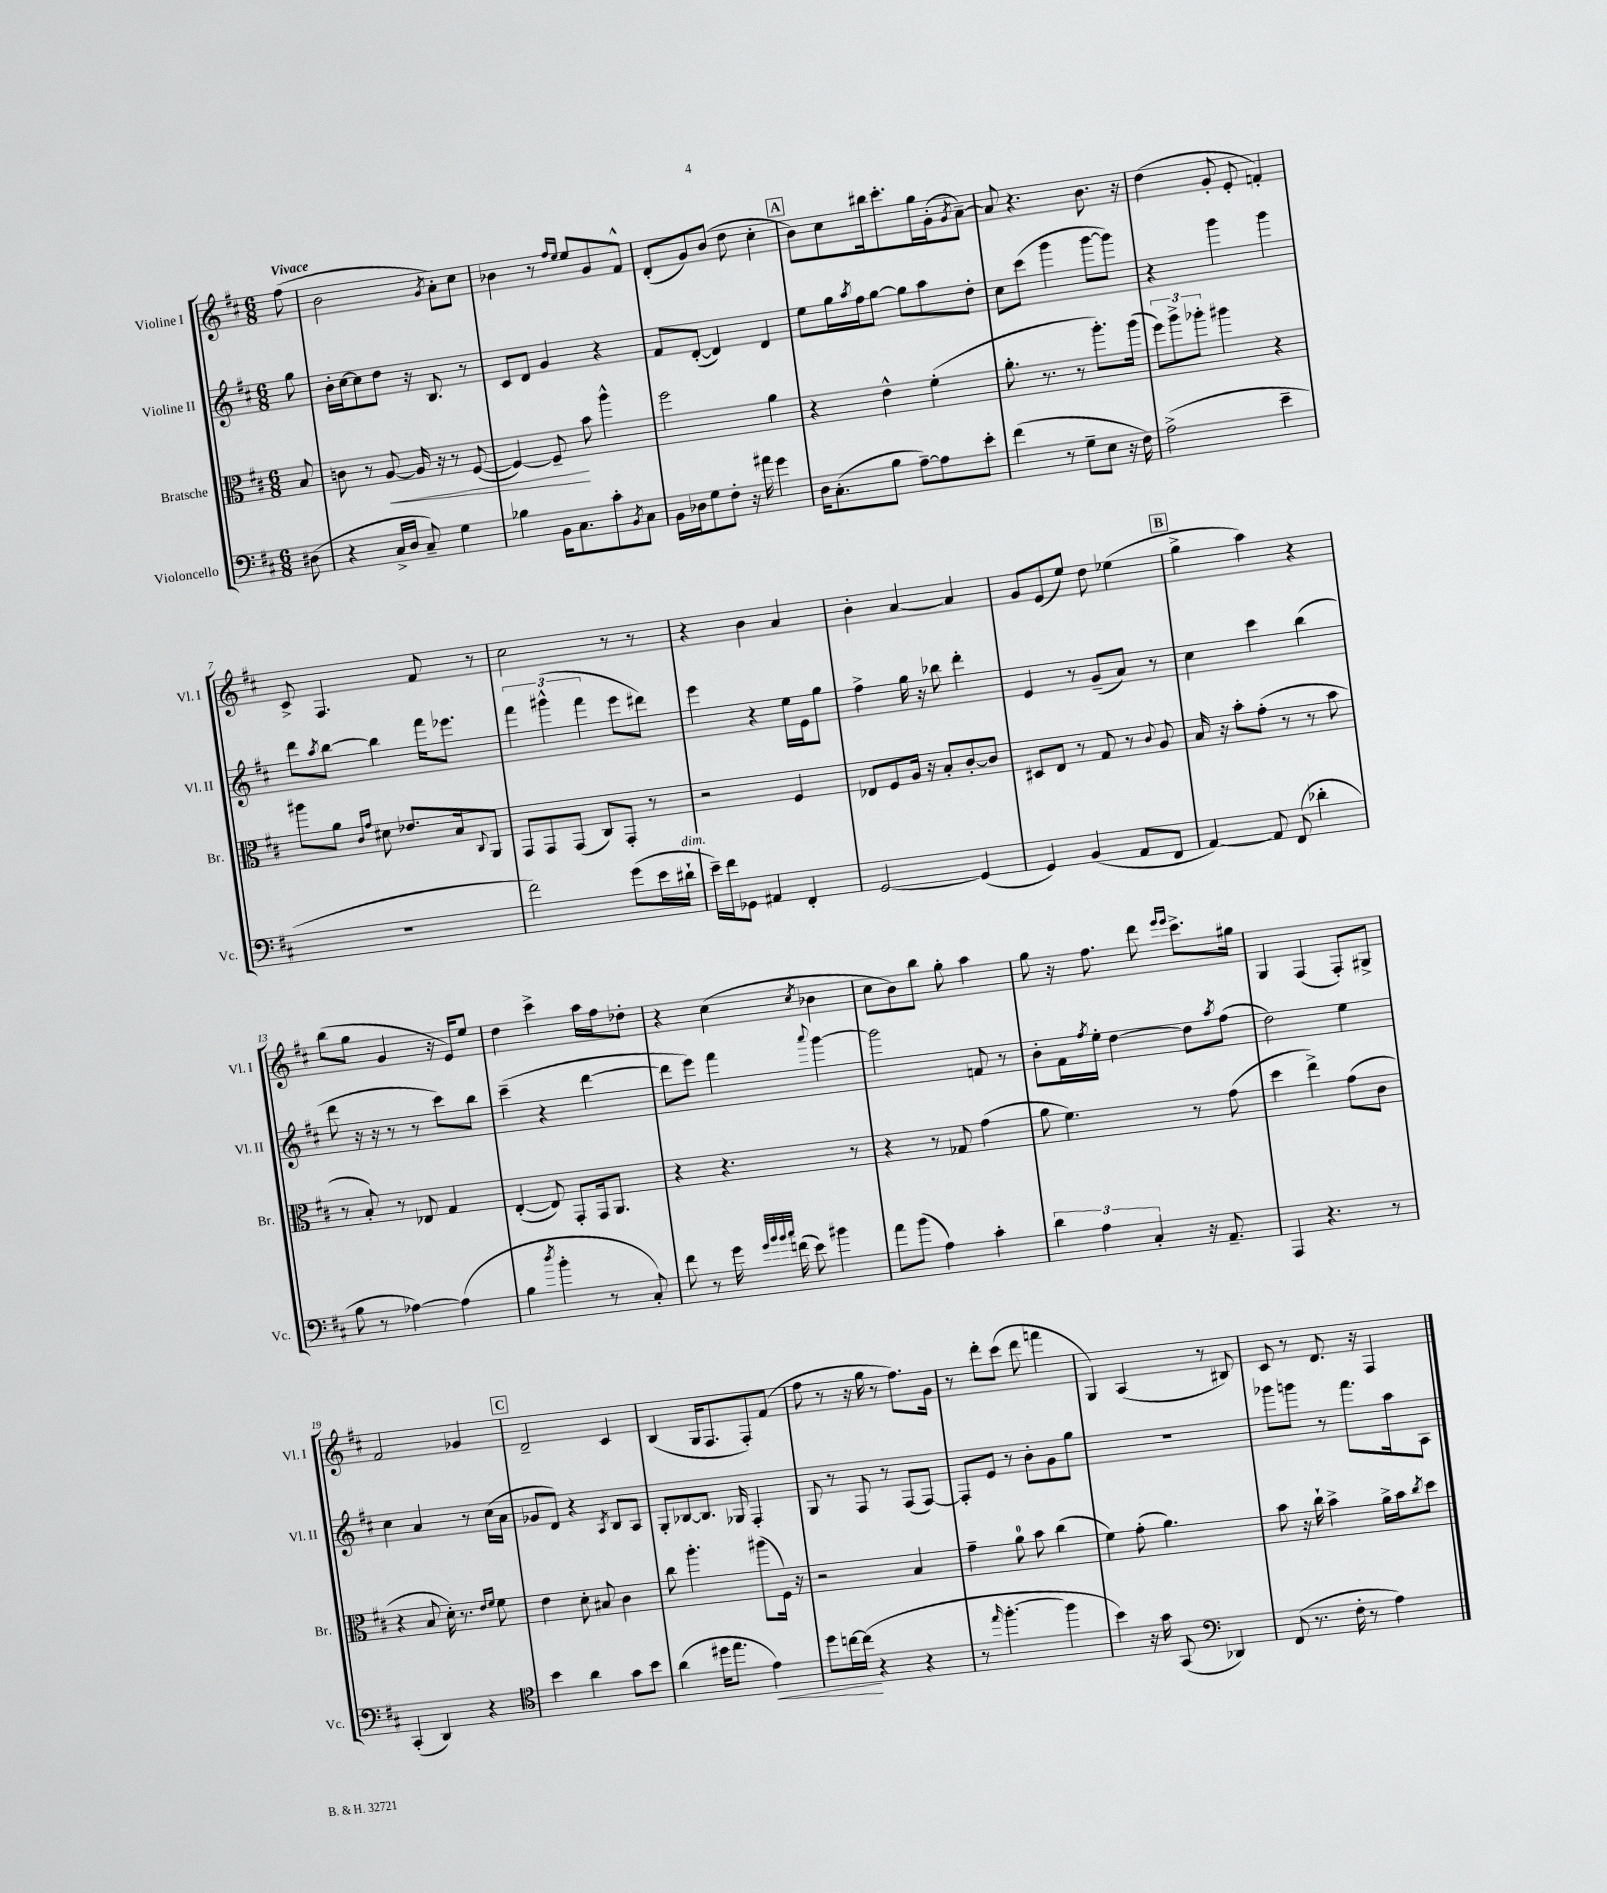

**kern	**kern	**kern	**kern
*staff4	*staff3	*staff2	*staff1
*clefF4	*clefC3	*clefG2	*clefG2
*k[f#c#]	*k[f#c#]	*k[f#c#]	*k[f#c#]
*M6/8	*M6/8	*M6/8	*M6/8
(8D#	8B	8gg	(8ff#
=	=	=	=
4r	8c	16b'	2b
.	.	[16cc#	.
.	8r	8cc#]	.
16C#^	[8A	8dd	.
16D	.	.	.
8C#~)	16A]	16r	.
.	16r	8.B	.
.	.	.	8qg
4G	8r	.	8a')
.	([8F#	8r	8cc#
=	=	=	=
4B-	4F#_)	8c#	4b-
.	.	8d	.
16BB	8F#~]	4g	8r
8.C#	.	.	.
.	.	.	16qqff#
.	.	.	16qqee
.	8b	.	8ee
8c#'	4aa^^	4r	8g
8qBB	.	.	.
8C#	.	.	8f#^^
=	=	=	=
16BB	2ff#	8f#	(8d'
16D-	.	.	.
8G	.	([8d'	8g)
8F#'	.	4d])	(8b
16r	.	.	8dd
16a#	.	.	.
4g	4a	4d	4cc#'
=	=	=	=
16D	4r	8ee	8b)
(8.C#'	.	.	.
.	.	16gg	8cc#
.	.	8qaa	.
.	.	16ff#	.
8B	4e^^	[8gg	16bb#
.	.	.	8.ccc#'
[8A~)	.	8gg]	.
8A]	(4f#'	8aa	16gg
.	.	.	(16g'
.	.	.	8qg
8e'	.	8dd'	[8a~)
=	=	=	=
(4f#	8.a'	8cc#	8a]
.	.	(8ccc#	4.r
.	8.r	.	.
8r	.	4ggg	.
8G~	8r	.	.
8E	8.aa')	[8ggg	8.b
16r	.	8ggg])	.
16F#)	(16aa	.	16r
=	=	=	=
(2A^	12ff#)	4r	(4dd
.	12aa^	.	.
.	12aa-'	.	.
.	4aa#	4ggg	8g'
.	.	.	8e'
4e~	4r	4ggg	4f')
=	=	=	=
2.r	8aa#	8ddd	8c#^
.	.	8qaa	.
.	8a	[8bb	4.F#
.	16qqc#	.	.
.	16qqg	.	.
.	8d#	4bb]	.
.	8.e-	.	.
.	.	16fff#	8f#
.	16B	8.eee-	.
.	8qqC#	.	.
.	8AA	.	8r
=	=	=	=
2f#)	8GG	6fff#	2cc#
.	8GG	.	.
.	.	(6ggg#^^	.
.	(8GG	.	.
.	.	6fff#	.
.	8C#)	.	.
(8g	8GG'	8eee	8r
16e	8r	8ddd#)	8r
16d#`	.	.	.
=	=	=	=
16e~)	2r	4eee	4r
16f#	.	.	.
8GG-	.	.	.
4AA#	.	4r	4b
4FF#'	4F#	16ee	4a
.	.	16e	.
.	.	8gg	.
=	=	=	=
[2GG	8E-	4ff#^	4b'
.	8F#	.	.
.	16A	16gg	[4a
.	16r	16r	.
.	8B'	8bb-	.
(4GG]	[8c#'	4ddd'	4a]
.	8c#]	.	.
=	=	=	=
4GG)	8D#	4e	8g
.	8E	.	(8e
(4BB	8r	8r	8ee)
.	8G	(8g~	8dd
8AA	8r	8a)	(4ee-
.	8qqc#	.	.
8FF#	8A	8r	.
=	=	=	=
[4AA)	16B	4cc#	4gg^
.	16r	.	.
.	8b'	.	.
8AA]	(8g'	4ccc#	4aa)
(8FF#	8r	.	.
4d-'	8r	(4bb	4r
.	8b	.	.
=	=	=	=
8B	8r	8ddd	(8bb
8r	8B')	16r	8gg
.	.	16r	.
[4A-)	8r	8r	4g
.	8E-	8r	.
(4A-]	4G	8ccc#)	16r
.	.	.	16e)
.	.	8bb	8ee
=	=	=	=
4B	([4E'	(4ccc#~	4dd
8qdd	.	.	.
4b'	8E])	4r	4ccc#^
.	8GG'	.	.
8r	16GG	[4ddd	16aa
.	8.AA	.	16ff#
8C#')	.	.	8dd-'
=	=	=	=
8f#	4r	8ddd]	4r
8r	.	8eee)	.
16g	4.r	4fff#	(4cc#
32qqg	.	.	.
32qqb	.	.	.
32qqb	.	.	.
32qqcc#	.	.	.
(16f	.	.	.
8e)	.	.	.
.	.	8qqaaa	8qcc#
4b#	.	[4ggg	4b-
.	8r	.	.
=	=	=	=
8a	4r	2ggg]	8cc#
(8b	.	.	8b)
4A)	8r	.	8bb
.	8G-	.	8gg'
4c#'	(4g	8f	4aa
.	.	8r	.
=	=	=	=
6d	8a	8b'	8gg
.	4.f#)	16f#	16r
6A	.	.	.
.	.	8qff#	.
.	.	16ee'	8.ff#
.	.	[4dd	.
6C#'	.	.	.
.	.	.	8ddd
.	.	.	16qqeee
.	.	.	16qqeee
16r	8r	8dd]	8.ccc#^
8.AA~	.	.	.
.	.	8qaa	.
.	(8g	(8ff#	.
.	.	.	16gg#
=	=	=	=
4AAA	4dd	2dd)	4G
4.r	4ee^)	.	(4F#
.	(8g	4ee	8F#')
8r	8c#	.	8G#^
=	=	=	=
(4CC#'	4r	4cc#	2f#
4DD)	8B	4a	.
.	16d')	.	.
.	8.r	.	.
4r	.	8r	4g-
.	16qqe	.	.
.	16qqf#	.	.
.	8f#	(16cc#	.
.	.	16a	.
=	=	=	=
*clefC4	*	*	*
4b	4e	8g-	2d~
.	.	8d)	.
4a	8d'	4r	.
.	8B#	.	.
.	.	8qA	.
8g	4c#	8B	4c#
8b	.	8A	.
=	=	=	=
(4a	8cc#	8G'	(4B
.	4.aa'	[8B-	.
16dd#	.	8.B-]	16G
8.ee	.	.	8.F#
.	.	16G-	.
4e)	(8aa#	4F#'	8F#')
.	16F#)	.	(8f#
.	16r	.	.
=	=	=	=
8dd	2r	8G	8ff#
[16cc	.	8r	8r
(16cc]	.	.	.
4r	.	8F#	16r
.	.	.	16gg
.	.	8r	8r
4r	4B	(8F#	8.ff#)
.	.	[8F#)	.
.	.	.	16g
=	=	=	=
8r	4g~	8F#']	8r
16qqee	.	.	.
[4.ff#'	.	8e	8ddd'
.	8a	8r	(8ccc#
.	8b	8b'	8ddd
4ff#]	(4cc#	8g	4fff
.	.	8gg	.
=	=	=	=
4b)	4f#)	2.r	4G)
16r	(8g'	.	(4A
16g	.	.	.
(8GG	4.a)	.	.
*clefF4	*	*	*
4DD-)	.	.	8r
.	.	.	8B#)
=	=	=	=
(8FF#	8b	8ggg-	8c#
8.r	16r	8ggg	8r
.	16cc#`	.	.
.	4b^	8r	8.d
16F#'	.	.	.
8r	.	8.fff#	.
.	.	.	16r
4A)	16a^	.	4F#
.	16b	16aa	.
.	8qcc#	.	.
.	8dd	8A	.
==	==	==	==
*-	*-	*-	*-
